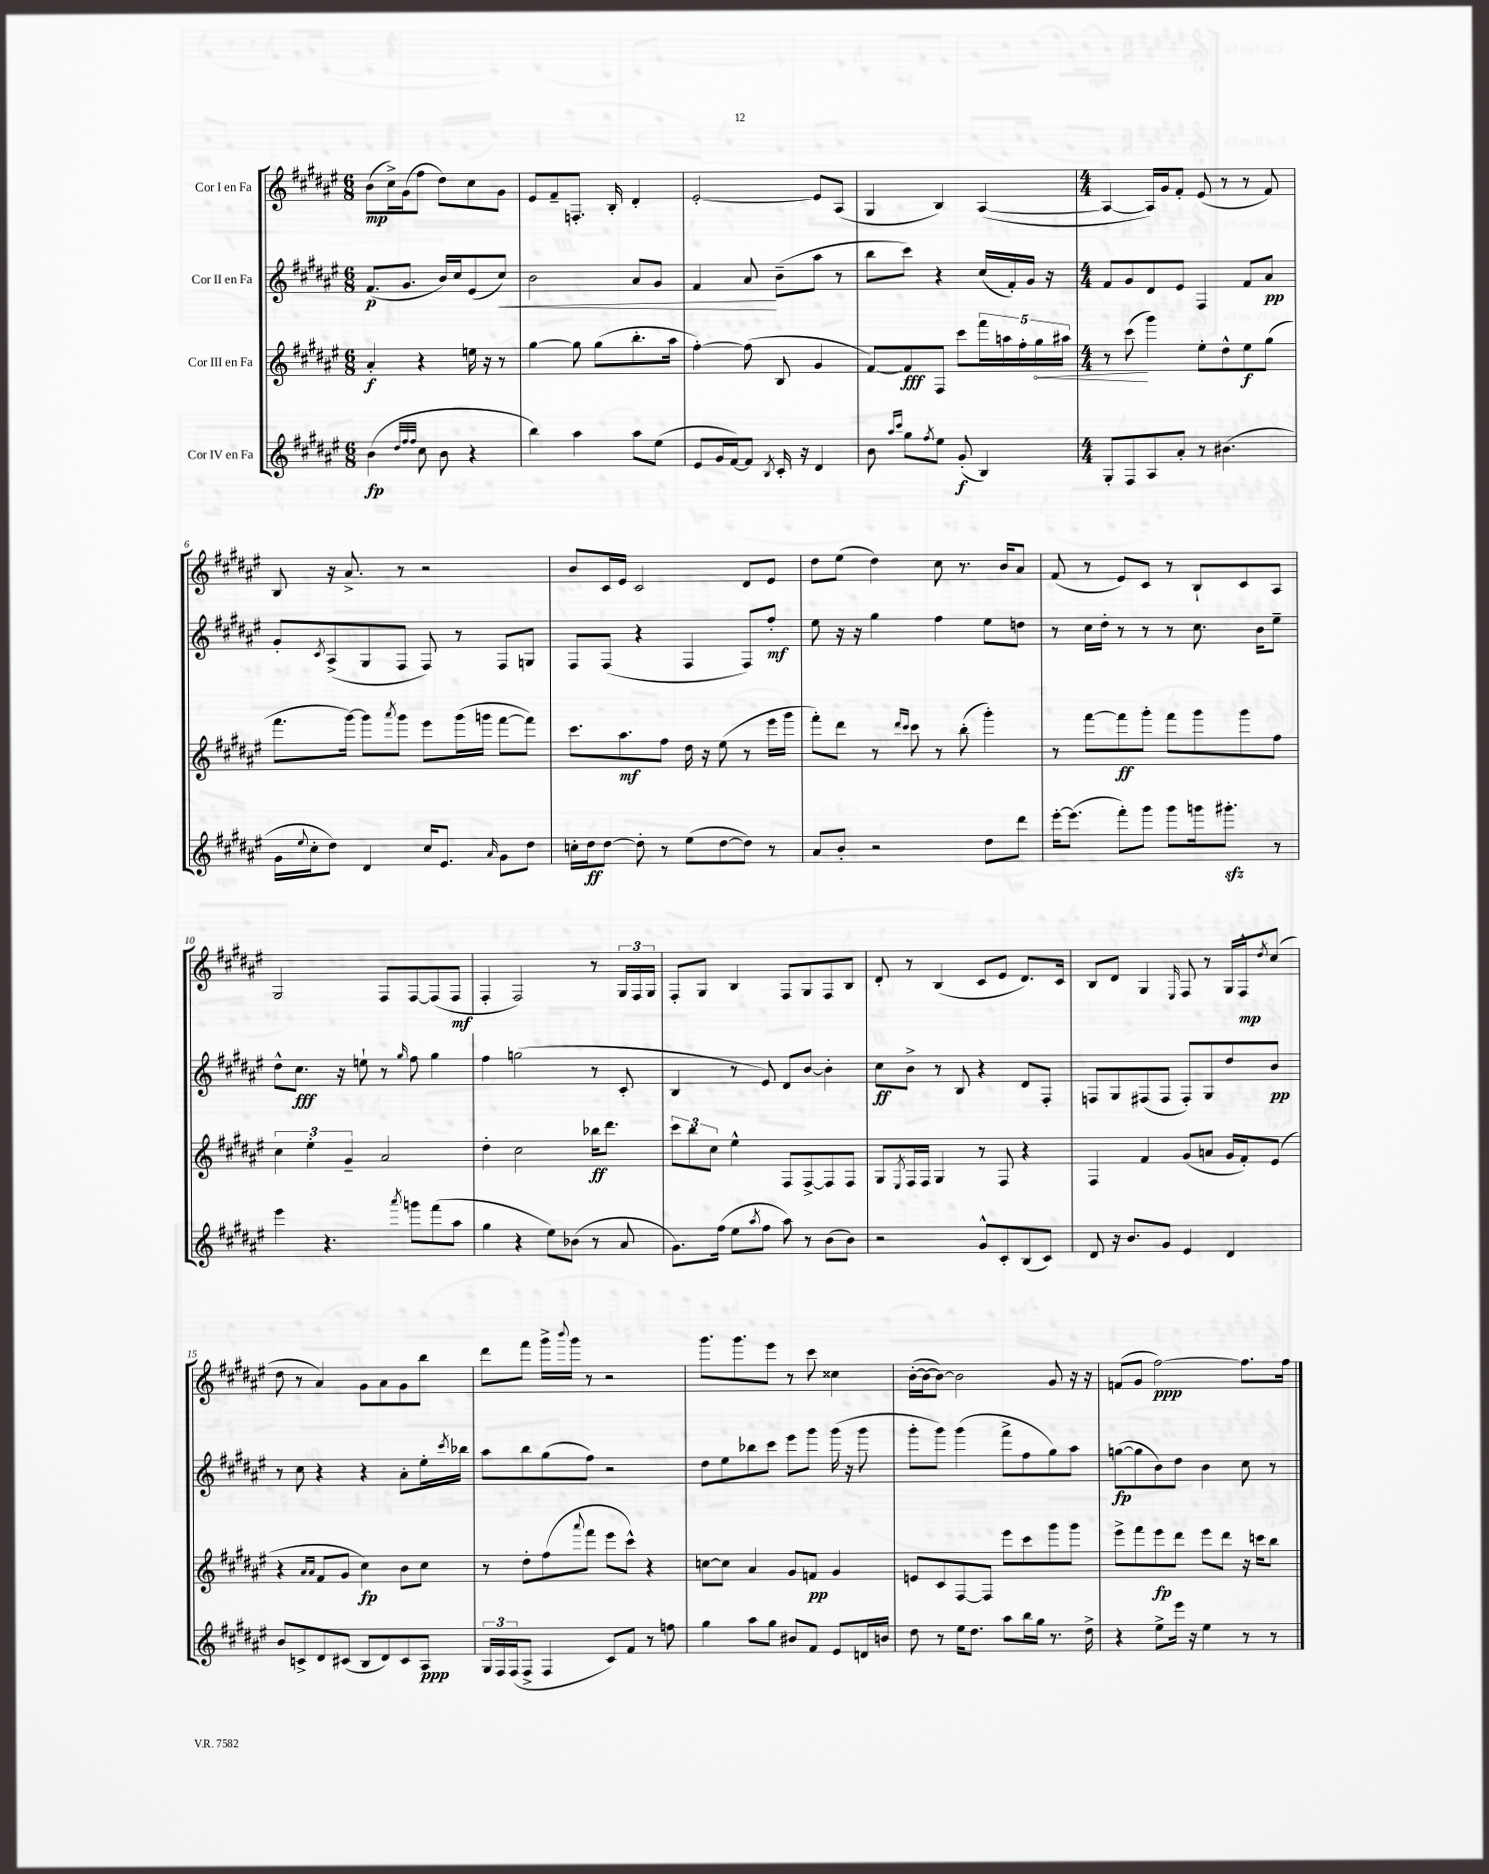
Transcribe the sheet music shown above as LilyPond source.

<<
\new StaffGroup <<
\new Staff = "s0" \with { instrumentName = "Cor I en Fa" } {
    \clef treble \key fis \major \numericTimeSignature \time 6/8
    b'8\mp( cis''16->) gis'16( fis''8 dis''8) cis''8 gis'8 |
    eis'8 fis'8-- f8.-. b16-. dis'4-. |
    eis'2~-. eis'8 ais8( |
    gis4 b4) ais4~( |
    \numericTimeSignature \time 4/4 ais4~ ais16) gis'16 fis'8-. eis'8( r8 r8 fis'8) |
    b8 r16 ais'8.-> r8 r2 |
    b'8 cis'16 eis'16 cis'2 dis'8 eis'8 |
    dis''8 eis''8( dis''4) cis''8 r8. b'16 ais'8 |
    fis'8( r8 eis'8) cis'8 r8 b8-! cis'8 ais8 |
    gis2 fis8 fis8~ fis8( fis8\mf |
    fis4-. fis2) r8 \tuplet 3/2 { gis16 fis16 gis16 } |
    fis8-. gis8 b4 fis8 gis8 fis8 b8 |
    dis'8-. r8 b4( cis'8 eis'8 dis'8.) cis'16 |
    b8 dis'8 gis4 \grace { eis16 } fis8 r8 gis16 fis16-^\mp \acciaccatura { dis''8 } cis''8( |
    dis''8 r8 ais'4) gis'8 ais'8 gis'8 b''8 |
    dis'''8 fis'''8 gis'''16-> \appoggiatura { b'''8 } gis'''16 r8 r2 |
    gis'''8. gis'''8. eis'''8 r8 cis'''8 cisis''4 |
    b'16~-.( b'16~ b'8~) b'2 gis'8 r16 r16 |
    f'8( gis'8 fis''2~\ppp) fis''8. fis''16 \bar "|." |
}
\new Staff = "s1" \with { instrumentName = "Cor II en Fa" } {
    \clef treble \key fis \major \numericTimeSignature \time 6/8
    fis'8.\p( gis'8. b'16) cis''16 eis'8( cis''8\<) |
    b'2 ais'8 gis'8 |
    fis'4 ais'8\! b'8--( ais''8 r8 |
    b''8 cis'''8) r4 cis''16( fis'16-.) gis'16 r16 |
    \numericTimeSignature \time 4/4 fis'8 gis'8 dis'8 eis'8 fis4 fis'8 ais'8\pp |
    gis'8-. \acciaccatura { cis'8 } ais8->( gis8 fis8 fis8) r8 fis8 g8 |
    fis8 fis8( r4 fis4 fis8) fis''8-.\mf |
    eis''8 r16 r16 gis''4 fis''4 eis''8 d''8 |
    r8 cis''16 dis''16-. r8 r8 r8 cis''8. b'16 eis''8-- |
    dis''8-^ cis''8.\fff r16 e''8-! r8 \grace { gis''16 } fis''8 gis''4 |
    fis''4 g''2( r8 cis'8-. |
    b4 r8 eis'8) dis'8 b'8~ b'4-. |
    cis''8\ff b'8-> r8 b8 r4 dis'8 fis8-. |
    f8 gis8 fis8( fis8 fis8-.) gis8 dis''8 b'8\pp |
    r8 cis''8 r4 r4 ais'8-. eis''16-. \acciaccatura { cis'''8 } bes''16 |
    ais''8 b''8 gis''8( fis''8) r2 |
    dis''8 eis''8 bes''8 cis'''8 eis'''8 gis'''8 gis'''16( r16 gis'''8 |
    gis'''8-. gis'''8) gis'''4( fis'''8-> fis''8 gis''8) ais''8 |
    g''8~\fp( g''8 b'8) dis''8 b'4 cis''8 r8 \bar "|." |
}
\new Staff = "s2" \with { instrumentName = "Cor III en Fa" } {
    \clef treble \key fis \major \numericTimeSignature \time 6/8
    ais'4-.\f r4 e''16 r16 r8 |
    gis''4~ gis''8 gis''8( b''8.-. ais''16 |
    fis''4~-.) fis''8( b8 gis'4 |
    fis'8~) fis'8\fff fis8 cis'''8 \tuplet 5/4 { fis'''16 a''16 fis''16-. \once \override Hairpin.circled-tip = ##t gis''16\< ais''16 } |
    \numericTimeSignature \time 4/4 r8 cis'''8\!( gis'''4) eis''8-. dis''8-^ eis''8\f gis''8( |
    fis'''8. gis'''16~) gis'''8 \acciaccatura { ais'''8 } gis'''8 eis'''8 gis'''16( g'''16 fis'''8~ fis'''8) |
    cis'''8. ais''8.\mf fis''8 dis''16 r16 eis''8( r8 eis'''16 gis'''16 |
    fis'''8-.) dis'''8 r8 \grace { dis'''16 cis'''16 } cis'''8 r8 b''8-.( gis'''4-.) |
    r8 fis'''8~ fis'''8\ff gis'''8-. fis'''8 gis'''8 gis'''8 fis''8 |
    \tuplet 3/2 { cis''4 eis''4-. gis'4-- } ais'2 |
    dis''4-. cis''2 bes''16\ff dis'''8. |
    \tuplet 3/2 { cis'''8 b''8 cis''8 } eis''4-^ fis8 fis8~-> fis8 fis8 |
    gis8 \acciaccatura { eis8 } fis16 fis16 gis4 r8 fis8 r4 |
    fis4 fis'4 gis'8( a'8 gis'16 fis'16-.) eis'8( |
    r4 \grace { ais'16 ais'16 } fis'8 gis'8 cis''4\fp) b'8 cis''8 |
    r8 dis''8-. fis''8( \appoggiatura { ais'''8 } fis'''8 eis'''8 cis'''8-^) r4 |
    c''8~ c''8 ais'4 gis'8 f'8\pp gis'4 |
    e'8 cis'8 fis8~ fis8 eis'''8 cis'''8 gis'''8 gis'''8 |
    eis'''8-> fis'''8 eis'''8\fp dis'''8 eis'''8 dis'''8 r16 c'''16 b''8 \bar "|." |
}
\new Staff = "s3" \with { instrumentName = "Cor IV en Fa" } {
    \clef treble \key fis \major \numericTimeSignature \time 6/8
    b'4\fp( \grace { dis''32 fis''32 fis''32 } cis''8 b'8 r4 |
    b''4) ais''4 ais''8 eis''8( |
    eis'8 gis'16 fis'16~) fis'8 \acciaccatura { b8 } cis'16-. r16 dis'4 |
    b'8 \grace { ais''16 cis'''16 } gis''8 \acciaccatura { fis''8 } eis''8 gis'8-.\f( b4) |
    \numericTimeSignature \time 4/4 gis8-. fis8 ais8 ais'8-. r8 bis'4.( |
    gis'16 \appoggiatura { eis''8 } cis''16-. dis''8) dis'4 cis''16 eis'8. \grace { ais'16 } gis'8 dis''8 |
    c''16-. dis''16\ff dis''8~ dis''8-. r8 eis''8( dis''8~ dis''8) r8 |
    ais'8 b'8-. r2 dis''8 dis'''8 |
    eis'''16~-. eis'''8.( fis'''8-.) gis'''8 gis'''8 g'''16 gis'''8.-.\sfz r8 |
    eis'''4 r4. \acciaccatura { ais'''8 } g'''8 fis'''8( ais''8 |
    gis''4 r4 eis''8) bes'8( r8 ais'8 |
    gis'8.) fis''16( eis''8 \acciaccatura { ais''8 } fis''8 ais''8) r8 b'8( b'8) |
    r2 gis'8-^ cis'8-. b8( cis'8) |
    dis'8 r16 b'8. gis'8 eis'4 dis'4 |
    b'8 c'8-> dis'8 cis'8( b8 dis'8) cis'8 ais8\ppp |
    \tuplet 3/2 { gis16 fis16 fis16( } fis8-> fis4 cis'8) fis'8 r8 f''8 |
    gis''4 ais''8 gis''8 bis'8 fis'8 eis'8 d'16 b'16 |
    dis''8 r8 eis''16 dis''8. ais''8 b''16 gis''16 r8. dis''16-> |
    r4 eis''8-> eis'''16 r16 eis''4 r8 r8 \bar "|." |
}
>>
>>
